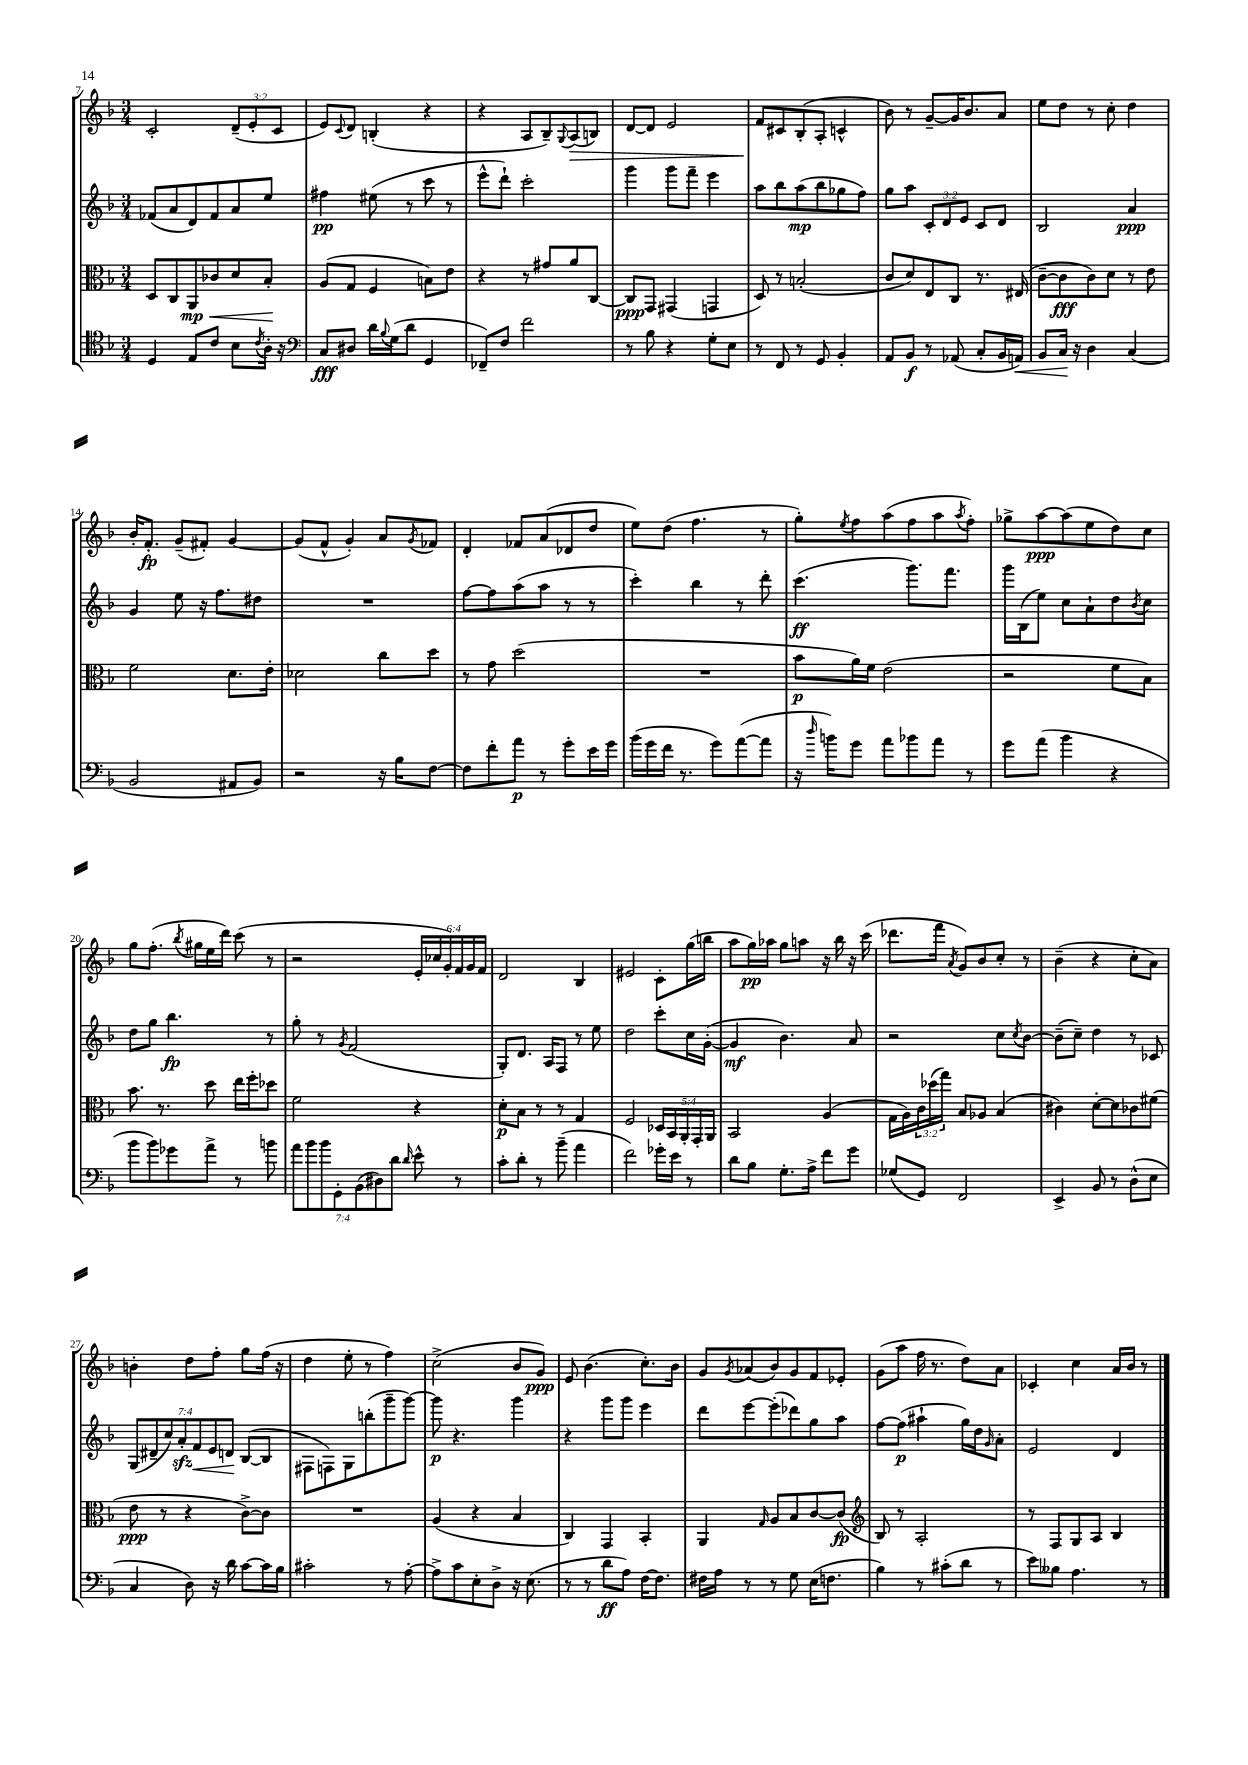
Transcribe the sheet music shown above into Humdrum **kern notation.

**kern	**dynam	**kern	**dynam	**kern	**dynam	**kern	**dynam
*part4	*part4	*part3	*part3	*part2	*part2	*part1	*part1
*staff4	*staff4	*staff3	*staff3	*staff2	*staff2	*staff1	*staff1
*clefC4	*	*clefC3	*	*clefG2	*	*clefG2	*
*k[b-]	*	*k[b-]	*	*k[b-]	*	*k[b-]	*
*M3/4	*	*M3/4	*	*M3/4	*	*M3/4	*
=7	=7	=7	=7	=7	=7	=7	=7
4D/	.	8D/L	.	(8f-X/L	.	2c'/	.
.	.	8C/	.	8a/	.	.	.
!	!	!	!LO:HP:b	!	!	!	!
8E/L	.	8AA/	< mp	8d/)	.	.	.
8c/J	.	8c-X/	.	8f-/	.	.	.
8B-\L	.	8d/	.	8a/	.	(12d~/L	.
.	.	.	.	.	.	12e'/	.
8qc/	.	.	.	.	.	.	.
16A'\Jk	.	8B-'/J	.	8ee/J	.	.	.
.	.	.	.	.	.	12c/J	.
16r	.	.	.	.	.	.	.
.	.	.	[	.	.	.	.
=8	=8	=8	=8	=8	=8	=8	=8
*clefF4	*	*	*	*	*	*	*
8C/L	fff	(8A/L	.	4ff#X\	pp	8e/L)	.
.	.	.	.	.	.	8qqc/	.
8D#X/J	.	8G/J	.	.	.	8d/J	.
16d\LL	.	4F/	.	(8ee#X\	.	(4Bn'/	.
8qqB-/	.	.	.	.	.	.	.
(16G\J	.	.	.	.	.	.	.
8d\J	.	.	.	8r	.	.	.
4GG/	.	8Bn\L)	.	8ccc\	.	4r	.
.	.	8e\J	.	8r	.	.	.
=9	=9	=9	=9	=9	=9	=9	=9
8FF-X~/L)	.	4r	.	8eee^^\L	.	4r	.
8F/J	.	.	.	8ddd`\J)	.	.	.
2f\	.	8r	.	2ccc'\	.	8A/L	.
.	.	8g#X/L	.	.	.	8B-~/)	.
.	.	.	.	.	.	8qqG/	.
!	!	!	!	!	!	!	!LO:HP:b
.	.	8a/	.	.	.	(8A/	>
.	.	[8C/J	.	.	.	8Bn/J)	.
=10	=10	=10	=10	=10	=10	=10	=10
8r	.	8C/L]	ppp	4ggg\	.	[8d/L	.
8B-\	.	8GG/J	.	.	.	8d/J]	.
4r	.	(4GG#X/	.	8ggg\L	.	2e/	.
.	.	.	.	8fff~\J	.	.	.
8G'\L	.	4GGn/	.	4eee\	.	.	.
8E\J	.	.	.	.	.	.	.
=11	=11	=11	=11	=11	=11	=11	=11
8r	.	8D/)	.	8aa\L	.	8f/L	.
8FF/	.	8r	.	8bb-\	.	8c#X/	]
8r	.	(2Bn'/	.	(8aa\	mp	(8B-'/	.
8GG/	.	.	.	8bb-\	.	8A'/J	.
4BB-'/	.	.	.	8gg-X\	.	4cn^^/	.
.	.	.	.	8ff\J)	.	.	.
=12	=12	=12	=12	=12	=12	=12	=12
8AA/L	.	8c/L	.	8gg\L	.	8b-\)	.
8BB-/J	f	8d/)	.	8aa\J	.	8r	.
8r	.	8E/	.	12c'/L	.	[8g~/L	.
.	.	.	.	12d/	.	.	.
(8AA-X/	.	8C/J	.	.	.	16g/K]	.
.	.	.	.	12e/J	.	.	.
.	.	.	.	.	.	8.b-/	.
8C'/L	.	8.r	.	8c/L	.	.	.
16BB-/L	.	.	.	8d/J	.	8a/J	.
!	!LO:HP:b	!	!	!	!	!	!
16AAn/JJ)	<	(16E#X/	.	.	.	.	.
=13	=13	=13	=13	=13	=13	=13	=13
8BB-/L	.	[8c~\L	.	2B-/	.	8ee\L	.
16C/Jk	.	8c\]	fff	.	.	8dd\J	.
16r	[	.	.	.	.	.	.
4D\	.	8c\)	.	.	.	8r	.
.	.	8d\J	.	.	.	8cc'\	.
(4C/	.	8r	.	4a/	ppp	4dd\	.
.	.	8e\	.	.	.	.	.
!!LO:LB:g=z
=14	=14	=14	=14	=14	=14	=14	=14
2BB-/	.	2f\	.	4g/	.	16b-'/KL	.
.	.	.	.	.	.	8.f'/J	fp
.	.	.	.	8ee\	.	(8g~/L	.
.	.	.	.	16r	.	8f#X'/J)	.
.	.	.	.	8.ff\L	.	.	.
8AA#X/L	.	8.d\L	.	.	.	[4g/	.
8BB-/J)	.	.	.	8dd#X\J	.	.	.
.	.	16e'\Jk	.	.	.	.	.
=15	=15	=15	=15	=15	=15	=15	=15
2r	.	2d-X\	.	2.r	.	(8g/L]	.
.	.	.	.	.	.	8f^^/J	.
.	.	.	.	.	.	4g'/)	.
16r	.	8cc\L	.	.	.	8a/L	.
16B-\KL	.	.	.	.	.	.	.
.	.	.	.	.	.	8qg/	.
[8F\J	.	8dd\J	.	.	.	8f-X/J	.
=16	=16	=16	=16	=16	=16	=16	=16
8F\L]	.	8r	.	[8ff\L	.	4d'/	.
8f'\	.	8g\	.	8ff\]	.	.	.
8a\J	p	(2dd\	.	(8aa\	.	8f-X/L	.
8r	.	.	.	8aa\J	.	(8a/	.
8g'\L	.	.	.	8r	.	8d-X/	.
16e\L	.	.	.	8r	.	8dd/J	.
16g\JJ	.	.	.	.	.	.	.
=17	=17	=17	=17	=17	=17	=17	=17
(16b-\LL	.	2.r	.	4ccc'\)	.	8ee\L)	.
16g\	.	.	.	.	.	.	.
16f\JJ	.	.	.	.	.	(8dd\J	.
8.r	.	.	.	.	.	.	.
.	.	.	.	4bb-\	.	4.ff\	.
8g\L)	.	.	.	.	.	.	.
([8a\	.	.	.	8r	.	.	.
8a\J]	.	.	.	8ddd'\	.	8r	.
=18	=18	=18	=18	=18	=18	=18	=18
16r	.	8b-\L	p	(4.ccc\	ff	8gg'\L)	.
16qqdd/	.	.	.	.	.	.	.
16bn\KL)	.	.	.	.	.	.	.
.	.	.	.	.	.	8qee/	.
8g\J	.	16a\L)	.	.	.	8ff\	.
.	.	16f\JJ	.	.	.	.	.
8a\L	.	(2e\	.	.	.	(8aa\	.
8b-X\	.	.	.	8.ggg\L)	.	8ff\	.
8a\J	.	.	.	.	.	8aa\	.
.	.	.	.	8.fff\J	.	.	.
.	.	.	.	.	.	8qaa/	.
8r	.	.	.	.	.	8ff'\J)	.
=19	=19	=19	=19	=19	=19	=19	=19
8g\L	.	2r	.	16ggg\LL	.	8gg-X^\L	.
.	.	.	.	(16B-\J	.	.	.
(8a\J	.	.	.	8ee\J)	.	[8aa\	ppp
4b-\	.	.	.	8cc\L	.	(8aa\]	.
.	.	.	.	8a`\	.	8ee\	.
4r	.	8f\L	.	8dd\	.	8dd\)	.
.	.	.	.	8qb-/	.	.	.
.	.	8B-\J)	.	8cc\J	.	8cc\J	.
!!LO:LB:g=z
=20	=20	=20	=20	=20	=20	=20	=20
8b-\L	.	8.b-\	.	8dd\L	.	8gg\L	.
8b-\)	.	.	.	8gg\J	.	(8.ff'\J	.
.	.	8.r	.	.	.	.	.
8g-X\	.	.	.	4.bb-\	fp	.	.
.	.	.	.	.	.	8qbb-/	.
.	.	.	.	.	.	16gg#X\LL	.
8a^\J	.	8dd\	.	.	.	16ee\	.
.	.	.	.	.	.	16ddd\JJ)	.
8r	.	16ee\LL	.	.	.	(8ccc\	.
.	.	16ff'\J	.	.	.	.	.
8bn\	.	8dd-X\J	.	8r	.	8r	.
=21	=21	=21	=21	=21	=21	=21	=21
14a\L	.	2f\	.	8gg'\	.	2r	.
14b-\	.	.	.	.	.	.	.
.	.	.	.	8r	.	.	.
14b-\	.	.	.	.	.	.	.
14GG'\	.	.	.	.	.	.	.
.	.	.	.	8qg/	.	.	.
.	.	.	.	(2f/	.	.	.
(14BB-\	.	.	.	.	.	.	.
14D#X\)	.	.	.	.	.	.	.
14d\J	.	.	.	.	.	.	.
16qqd/	.	.	.	.	.	.	.
8e^^\	.	4r	.	.	.	24e'/LL	.
.	.	.	.	.	.	24cc-X/	.
.	.	.	.	.	.	24g'/)	.
8r	.	.	.	.	.	24f/	.
.	.	.	.	.	.	24g/	.
.	.	.	.	.	.	24f/JJ	.
=22	=22	=22	=22	=22	=22	=22	=22
8c'\L	.	8d'\L	p	8G'/L)	.	2d/	.
8d'\J	.	8B-\J	.	8.d/J	.	.	.
8r	.	8r	.	.	.	.	.
.	.	.	.	16A/KL	.	.	.
(8b-~\	.	8r	.	8F/J	.	.	.
4a\	.	4G/	.	8r	.	4B-/	.
.	.	.	.	8ee\	.	.	.
=23	=23	=23	=23	=23	=23	=23	=23
2f\)	.	2F/	.	2dd\	.	2e#X/	.
16g-X'\LL	.	20D-X/LL	.	8ccc'\L	.	8c'\L	.
.	.	20BB-/	.	.	.	.	.
16e\JJ	.	.	.	.	.	.	.
.	.	20AA'/	.	.	.	.	.
8r	.	.	.	16cc\L	.	(16gg\L	.
.	.	20GG'/	.	.	.	.	.
.	.	.	.	([16g'\JJ	.	16bbn\JJ	.
.	.	20AA/JJ	.	.	.	.	.
=24	=24	=24	=24	=24	=24	=24	=24
8d\L	.	2BB-/	.	4g/]	mf	8aa\L	.
8B-\J	.	.	.	.	.	16gg\L)	pp
.	.	.	.	.	.	16aa-X\JJ	.
8.G'\L	.	.	.	4.b-\)	.	8gg\L	.
.	.	.	.	.	.	8aan\J	.
16A^\Jk	.	.	.	.	.	.	.
8f\L	.	(4A/	.	.	.	16r	.
.	.	.	.	.	.	16bb-\	.
8g\J	.	.	.	8a/	.	16r	.
.	.	.	.	.	.	(16ccc\	.
=25	=25	=25	=25	=25	=25	=25	=25
(8G-X/L	.	16G\LL	.	2r	.	8.ddd-X\L	.
.	.	16A\)	.	.	.	.	.
8GG/J)	.	24c\	.	.	.	.	.
.	.	(24dd-X\	.	.	.	.	.
.	.	.	.	.	.	16fff\Jk	.
.	.	24gg\JJ)	.	.	.	.	.
.	.	.	.	.	.	8qa/	.
2FF/	.	8B-/L	.	.	.	8g/L)	.
.	.	8A-X/J	.	.	.	8b-/	.
.	.	(4B-/	.	8cc\L	.	8cc'/J	.
.	.	.	.	8qcc/	.	.	.
.	.	.	.	[8b-\J	.	8r	.
=26	=26	=26	=26	=26	=26	=26	=26
4EE^/	.	4c#X\)	.	(8b-~\L]	.	(4b-~\	.
.	.	.	.	8cc~\J)	.	.	.
8BB-/	.	[8d'\L	.	4dd\	.	4r	.
8r	.	8d\]	.	.	.	.	.
(8D^^\L	.	8c-X\	.	8r	.	8cc'\L	.
8E\J	.	(8f#X\J	.	8c-X/	.	8a\J)	.
!!LO:LB:g=z
=27	=27	=27	=27	=27	=27	=27	=27
4C/	.	8e\	ppp	(14G/L	.	4bn'\	.
.	.	.	.	14d#X~/	.	.	.
.	.	8r	.	.	.	.	.
.	.	.	.	14cc/)	.	.	.
.	.	.	.	14azz'/	.	.	.
8D\)	.	4r	.	.	.	8dd\L	.
!	!	!	!	!	!LO:HP:b	!	!
.	.	.	.	14f/	<	.	.
.	.	.	.	14e/	.	.	.
16r	.	.	.	.	.	8ff'\J	.
.	.	.	.	14dn/J	.	.	.
16d\	.	.	.	.	.	.	.
[8c\L	.	[8c^\L)	.	([8B-/L	[	8gg\L	.
16c\L]	.	8c\J]	.	8B-/J]	.	(16ff\Jk	.
16B-\JJ	.	.	.	.	.	16r	.
=28	=28	=28	=28	=28	=28	=28	=28
2c#X'\	.	2.r	.	8F#X\L	.	4dd\	.
.	.	.	.	8Fn\)	.	.	.
.	.	.	.	8G\	.	8ee'\	.
.	.	.	.	(8bbn'\	.	8r	.
8r	.	.	.	8ggg~\	.	4ff\)	.
[8A'\	.	.	.	[8ggg\J)	.	.	.
=29	=29	=29	=29	=29	=29	=29	=29
8A^\L]	.	(4A/	.	8ggg\]	p	(2cc^\	.
8c\	.	.	.	4.r	.	.	.
8E'\	.	4r	.	.	.	.	.
8D^\J	.	.	.	.	.	.	.
16r	.	4B-/	.	4ggg\	.	8b-/L	.
(8.E\	.	.	.	.	.	.	.
.	.	.	.	.	.	8g/J)	ppp
=30	=30	=30	=30	=30	=30	=30	=30
8r	.	4C/)	.	4r	.	8e/	.
8r	.	.	.	.	.	(4.b-\	.
8d\L	ff	4GG/	.	8ggg\L	.	.	.
8A\J)	.	.	.	8ggg\J	.	.	.
[16F\KL	.	4BB-'/	.	4eee\	.	8.cc'\L)	.
8.F\J]	.	.	.	.	.	.	.
.	.	.	.	.	.	16b-\Jk	.
=31	=31	=31	=31	=31	=31	=31	=31
16F#X\LL	.	4AA/	.	8ddd\L	.	8g/L	.
16A\JJ	.	.	.	.	.	.	.
.	.	.	.	.	.	8qg/	.
8r	.	.	.	[8eee\	.	(8a-X/	.
.	.	16qqG/	.	.	.	.	.
8r	.	8A/L	.	(8eee'\]	.	8b-/)	.
8G\	.	8B-/	.	8ddd-X\)	.	8g/	.
(16E\KL	.	[8c/	.	8gg\	.	8f/	.
8.Fn\J	.	.	.	.	.	.	.
.	.	(8c/J]	fp	8aa\J	.	8e-X'/J	.
=32	=32	=32	=32	=32	=32	=32	=32
*	*	*clefG2	*	*	*	*	*
4B-\)	.	8B-/)	.	[8ff\L	.	(8g\L	.
.	.	8r	.	(8ff\J]	p	8aa\J	.
8r	.	2A'/	.	4aa#X`\	.	16ff\	.
.	.	.	.	.	.	8.r	.
(8c#X'\L	.	.	.	.	.	.	.
8d\J	.	.	.	16gg\LL)	.	8dd\L)	.
.	.	.	.	16dd\J	.	.	.
.	.	.	.	16qqg/	.	.	.
8r	.	.	.	8a'\J	.	8a\J	.
=33	=33	=33	=33	=33	=33	=33	=33
8e\L)	.	8r	.	2e/	.	4c-X'/	.
8B--X\J	.	8F/L	.	.	.	.	.
4.A\	.	8G/	.	.	.	4cc\	.
.	.	8A/J	.	.	.	.	.
.	.	4B-/	.	4d/	.	16a/LL	.
.	.	.	.	.	.	16b-/JJ	.
8r	.	.	.	.	.	8r	.
==	==	==	==	==	==	==	==
*-	*-	*-	*-	*-	*-	*-	*-
